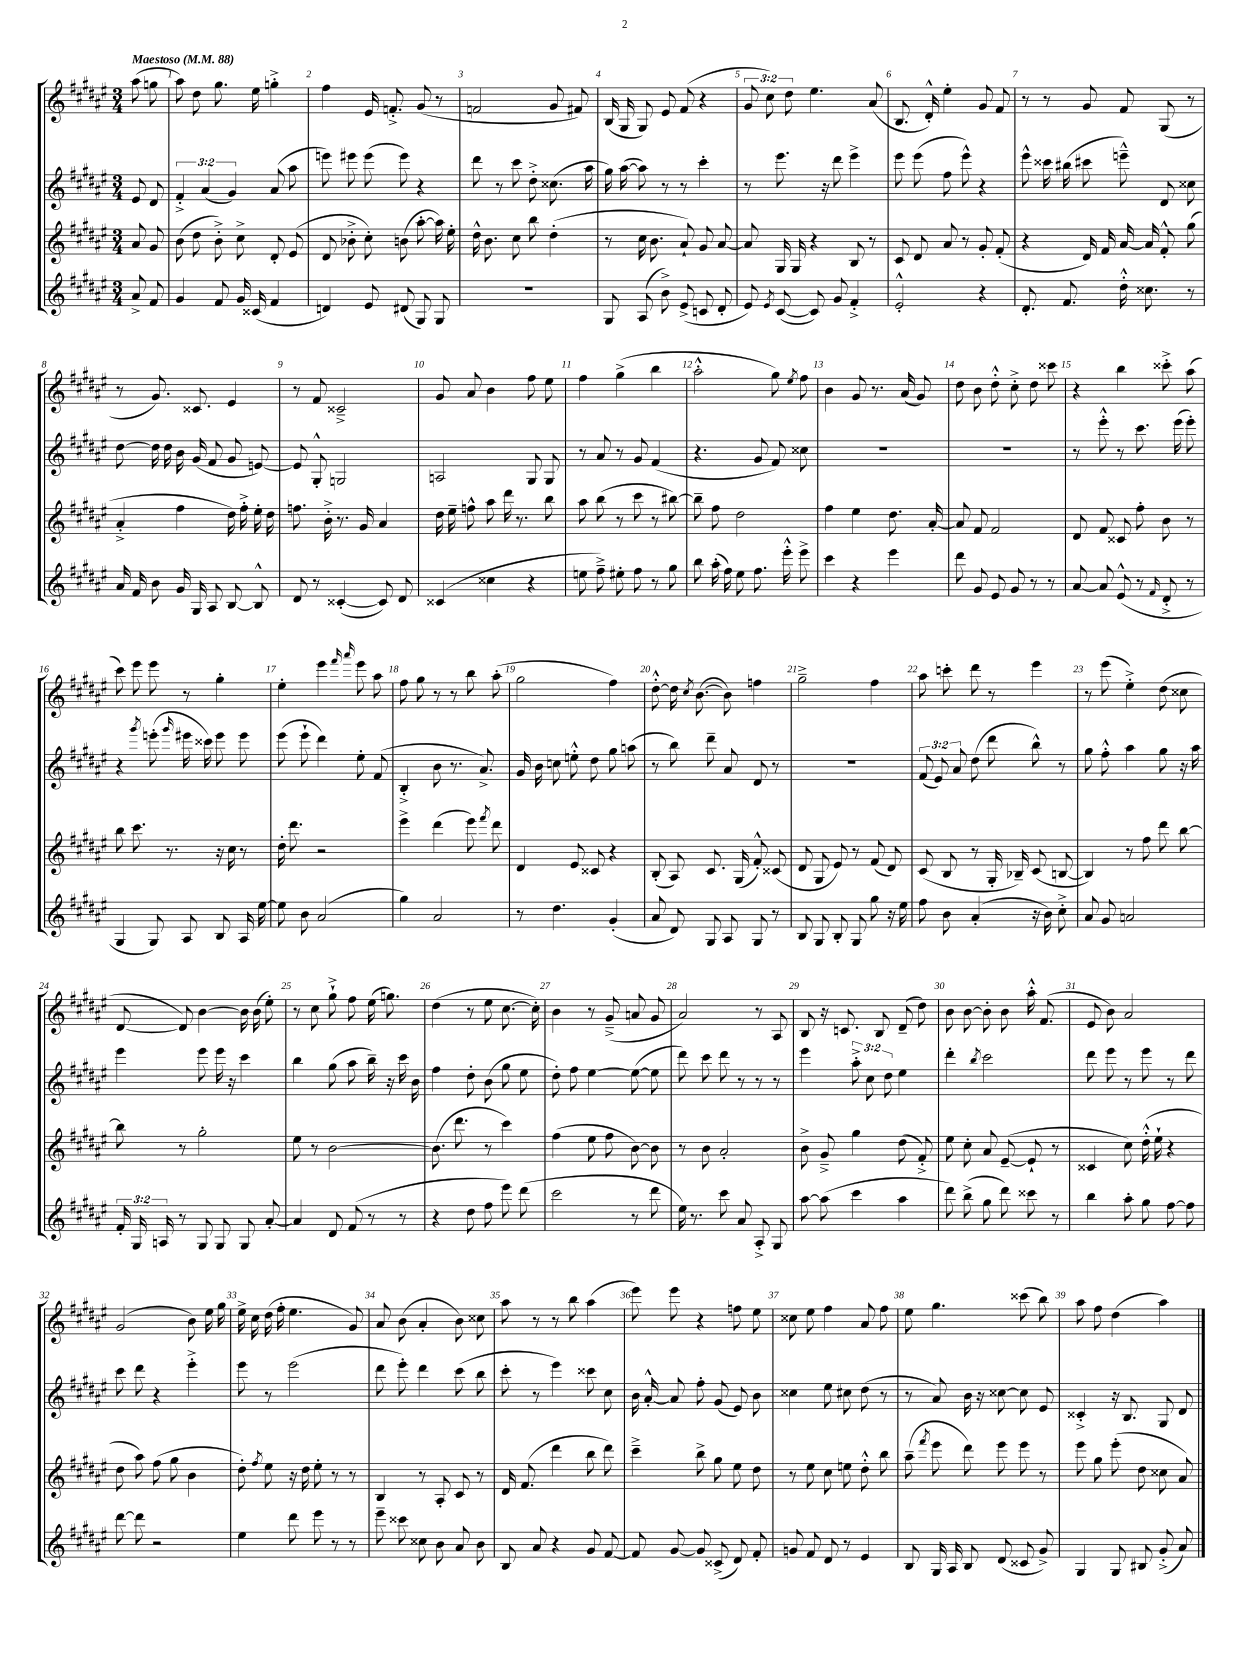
<<
\new StaffGroup <<
\new Staff = "s0" {
    \clef treble \key fis \major \numericTimeSignature \time 3/4 \override Staff.TupletNumber.text = #tuplet-number::calc-fraction-text \partial 4 \tempo "Maestoso" 4 = 88
    \autoBeamOff ais''8( g''8 |
    ais''8) dis''8 gis''8. eis''16 g''4-.-> |
    fis''4 eis'16 f'8.-.-> gis'8( r8 |
    f'2 gis'8 fis'8) |
    b16( gis16 gis8) eis'8 fis'8( r4 |
    \tuplet 3/2 { gis'8 cis''8) dis''8 } eis''4. ais'8( |
    b8. dis'16-.-^) eis''4-. gis'8 fis'8 |
    r8 r8 gis'8 fis'8 gis8( r8 |
    r8 gis'8.) cisis'8. eis'4 |
    r8 fis'8 cisis'2---> |
    gis'8 ais'8 b'4 fis''8 eis''8 |
    fis''4 gis''4->( b''4 |
    ais''2-.-^ gis''8) \acciaccatura { eis''8 } fis''8 |
    b'4 gis'8 r8. ais'16( gis'8) |
    dis''8 b'8 dis''8-.-^ cis''8-.-> dis''8 cisis'''8 |
    r4 b''4 cisis'''8-.-> ais''8( |
    cis'''8) eis'''8 eis'''8 r8 gis''4-. |
    eis''4-. eis'''4 \grace { fis'''16 ais'''16 } eis'''8 ais''8 |
    fis''8 gis''8 r8 r8 b''8 ais''8-.( |
    gis''2 fis''4) |
    dis''8~-.-^ dis''16 \acciaccatura { cis''8 } b'8.~( b'8) f''4 |
    gis''2---> fis''4 |
    ais''8 c'''8-. dis'''8 r8 eis'''4 |
    r8 eis'''8( eis''4-.->) dis''8( cisis''8 |
    dis'8~ dis'8) b'4~ b'16 b'16( eis''8-.) |
    r8 cis''8 gis''8-!-> fis''8 eis''16( g''8.) |
    dis''4( r8 eis''8 cis''8.~ cis''16-.) |
    b'4 r8 gis'8--->( a'8 gis'8 |
    ais'2) r8 ais8 |
    b8 r16 c'8. b8 dis'8--( dis''8) |
    b'8 b'8~ b'8-. b'8 ais''16-.-^ fis'8.( |
    eis'8 b'8) ais'2 |
    gis'2( b'8) eis''16 gis''16 |
    eis''16-> cis''16 dis''16( fis''16-. eis''4. gis'8) |
    ais'8 b'8( ais'4-. b'8) cisis''8 |
    ais''8 r8 r8 b''8 ais''4( |
    eis'''8) eis'''8 r4 f''8 eis''8 |
    cisis''8 eis''8 fis''4 ais'8 fis''8 |
    eis''8 gis''4. cisis'''8( b''8) |
    ais''8 fis''8 dis''4( ais''4) \bar "|." |
}
\new Staff = "s1" {
    \clef treble \key fis \major \numericTimeSignature \time 3/4 \override Staff.TupletNumber.text = #tuplet-number::calc-fraction-text \partial 4
    \autoBeamOff eis'8 dis'8 |
    \tuplet 3/2 { fis'4-.-> ais'4( gis'4) } ais'8( ais''8 |
    e'''8) eis'''8 eis'''8( eis'''8) r4 |
    dis'''8 r8 cis'''8 dis''8-.-> cisis''8.( ais''16 |
    gis''16) ais''16~( ais''8) r8 r8 cis'''4-. |
    r8 eis'''8. r16 dis'''8 eis'''4-> |
    eis'''8 eis'''8( fis''8 eis'''8-^) r4 |
    eis'''8-^ cisis'''16 bis''16( cis'''8 e'''8---^) dis'8 cisis''8 |
    dis''8~ dis''16 dis''16 b'16 gis'16( fis'8 gis'8 e'8~) |
    e'8 gis8-.-^ g2 |
    a2 gis8 gis8 |
    r8 ais'8 r8 gis'8 fis'4( |
    r4. gis'8 fis'8) cisis''8 |
    R2. |
    R2. |
    r8 eis'''8-.-^ r8 cis'''8. eis'''16( eis'''8-.) |
    r4 \acciaccatura { gis'''8 } e'''8-.( \grace { gis'''16 } eis'''16 cisis'''16) eis'''8 eis'''8 |
    eis'''8( eis'''8-! dis'''4) eis''8-. fis'8( |
    b4-.-> b'8 r8. ais'8.->) |
    gis'16 b'16 c''8 e''8-.-^ dis''8 gis''8 a''8( |
    r8 b''8) dis'''8-- ais'8 dis'8 r8 |
    R2. |
    \tuplet 3/2 { fis'8( eis'8) ais'8 } dis''8( dis'''8 b''8-^) r8 |
    gis''8 fis''8-.-^ ais''4 gis''8 r16 ais''16 |
    eis'''4 eis'''8 eis'''16 r16 cis'''4 |
    b''4 gis''8( ais''8 b''16--) r16 cis'''16 b'16 |
    fis''4 dis''8-. b'8( gis''8 eis''8 |
    dis''8-.) fis''8 eis''4~ eis''8~( eis''8 |
    dis'''8) cis'''8 dis'''8 r8 r8 r8 |
    eis'''4 \tuplet 3/2 { ais''8-.-> cis''8 dis''8 } eis''4 |
    dis'''4-. \acciaccatura { b''8 } cis'''2 |
    dis'''8 eis'''8 r8 eis'''8 r8 dis'''8 |
    cis'''8 dis'''8 r4 eis'''4-.-> |
    eis'''8 r8 eis'''2( |
    dis'''8 eis'''8-.) dis'''4 cis'''8( b''8 |
    cis'''8-. r8 eis'''4) cisis'''8 cis''8 |
    b'16 ais'16~-.-^ ais'8 fis''8-. gis'8( eis'8) b'8 |
    cisis''4 eis''8 cis''8 dis''8( r8 |
    r8 ais'8) b'16 r16 cisis''8~ cisis''8 eis'8 |
    cisis'4-.-> r16 b8. gis8 dis'8 \bar "|." |
}
\new Staff = "s2" {
    \clef treble \key fis \major \numericTimeSignature \time 3/4 \partial 4
    \autoBeamOff ais'8 gis'8 |
    b'8( dis''8 b'8-.->) cis''8-> dis'8-. eis'8( |
    dis'8 bes'8-.-> cis''8-.) b'8( ais''8~-. ais''16) eis''16-. |
    dis''16-^ b'8. cis''8 b''8 dis''4-.( |
    r8 cis''16 b'8. ais'8-!) gis'8 ais'8~ |
    ais'8 gis16 gis16 r4 b8 r8 |
    cis'8 dis'8 ais'8 r8 gis'8-. fis'8-.( |
    r4 dis'16) fis'16 ais'16~ ais'16 fis'8-.-^ gis''8( |
    ais'4-.-> fis''4 dis''16) fis''16-.-> eis''16-. dis''16 |
    f''8. b'16-.-> r8. gis'16 ais'4 |
    dis''16 eis''16-- f''8-^ ais''8 dis'''16 r8. b''8 |
    ais''8 b''8( r8 cis'''8 r8 bis''8~) |
    bis''8-- fis''8 dis''2 |
    fis''4 eis''4 dis''8. ais'16~-. |
    ais'8 fis'8 fis'2 |
    dis'8 fis'8 cisis'8 fis''8-. b'8 r8 |
    b''8 cis'''8. r8. r16 cis''16 r8 |
    dis''16-. dis'''8. r2 |
    eis'''4-> dis'''4( eis'''8) \acciaccatura { fis'''8 } dis'''8 |
    dis'4 eis'8 cisis'8 r4 |
    b8-.( ais8) cis'8. gis16( fis'8-.-^) cisis'8( |
    dis'8 gis8 eis'8) r8 fis'8( dis'8) |
    cis'8( b8 r8 gis16-. bes16--) cis'8( b8~ |
    b4) r8 fis''8 dis'''8 b''8~ |
    b''8 r8 gis''2-. |
    eis''8 r8 b'2~ |
    b'8.( dis'''8. r8 cis'''4) |
    fis''4( eis''8 fis''8 b'8~) b'8 |
    r8 b'8 ais'2-. |
    b'8-> gis'8---> gis''4 dis''8( fis'8-.->) |
    eis''8 cis''8-. ais'8 eis'8~--( eis'8-! r8 |
    cisis'4 cis''8) dis''16-.-^( eis''16-! r4 |
    dis''8 ais''8) fis''8( gis''8 b'4 |
    dis''8-.) \acciaccatura { fis''8 } eis''8 r16 dis''16 eis''8-. r8 r8 |
    b4 r8 ais8-. cis'8 r8 |
    dis'16 fis'8.( dis'''4 b''8 dis'''8) |
    cis'''4---> b''8-> gis''8 eis''8 dis''8 |
    r8 eis''8 cis''8 e''8 dis''8-.-^ b''8 |
    ais''8--( \acciaccatura { fis'''8 } eis'''8 dis'''8) eis'''8 eis'''8 r8 |
    eis'''8 gis''8 eis'''8-.( dis''8 cisis''8 ais'8) \bar "|." |
}
\new Staff = "s3" {
    \clef treble \key fis \major \numericTimeSignature \time 3/4 \override Staff.TupletNumber.text = #tuplet-number::calc-fraction-text \partial 4
    \autoBeamOff ais'8-> fis'8 |
    gis'4 fis'8 gis'16 cisis'16( fis'4 |
    d'4) eis'8 dis'8( gis8) gis8 |
    R2. |
    gis8 ais8( b'8->) eis'8->( c'8 dis'8-. |
    eis'8) \acciaccatura { eis'8 } cis'8~( cis'8) gis'8 fis'4-.-> |
    eis'2-.-^ r4 |
    dis'8.-. fis'8. dis''16-.-^ cisis''8. r8 |
    ais'16 fis'16 b'8 gis'16 gis16 ais8 b8~ b8-^ |
    dis'8 r8 cisis'4~-.( cisis'8) dis'8 |
    cisis'4( cisis''4 r4 |
    e''8 fis''8--->) eis''8-. fis''8 r8 gis''8 |
    b''8 ais''16-.( fis''16) eis''8 fis''8. eis'''16-.-^ eis'''8-> |
    cis'''4 r4 eis'''4 |
    dis'''8 gis'8 eis'8 gis'8 r8 r8 |
    ais'8~ ais'8 eis'8-^( r8 \grace { fis'16 } dis'8-.-> r8 |
    gis4 gis8) ais8 b8 ais16 eis''16~ |
    eis''8 b'8 ais'2( |
    gis''4) ais'2 |
    r8 dis''4. gis'4-.( |
    ais'8 dis'8) gis8 ais8 gis8 r8 |
    b8 gis8 b8-. gis8 gis''8 r16 eis''16 |
    fis''8 b'8 ais'4-.( r16 b'16) cis''8-.-> |
    ais'8 gis'8 a'2 |
    \tuplet 3/2 { fis'16-. gis16 a16 } r8 gis8 gis8 gis8 ais'8~-. |
    ais'4 dis'8 fis'8( r8 r8 |
    r4 dis''8 fis''8 eis'''8) dis'''8( |
    cis'''2 r8 dis'''8 |
    eis''16) r8. cis'''8 ais'8 ais8-.-> gis8 |
    ais''8~ ais''8( cis'''4 ais''4 |
    dis'''8) b''8->( gis''8 dis'''8) cisis'''8 r8 |
    b''4 ais''8-. gis''8 fis''8~ fis''8 |
    dis'''8~ dis'''8 r2 |
    eis''4 dis'''8 eis'''8 r8 r8 |
    eis'''8-- cisis'''8 cisis''8 b'8 ais'8 b'8 |
    b8 ais'8 r4 gis'8 fis'8~ |
    fis'8 gis'8~ gis'8 cisis'8->( dis'8) fis'8-. |
    g'8 fis'8 dis'8 r8 eis'4 |
    b8 gis16 ais16 b8 dis'8( cisis'8 gis'8->) |
    gis4 gis8 bis8 gis'8-.->( ais'8) \bar "|." |
}
>>
>>
\layout { \context { \Score \override BarNumber.break-visibility = ##(#f #t #t) barNumberVisibility = #all-bar-numbers-visible } }
